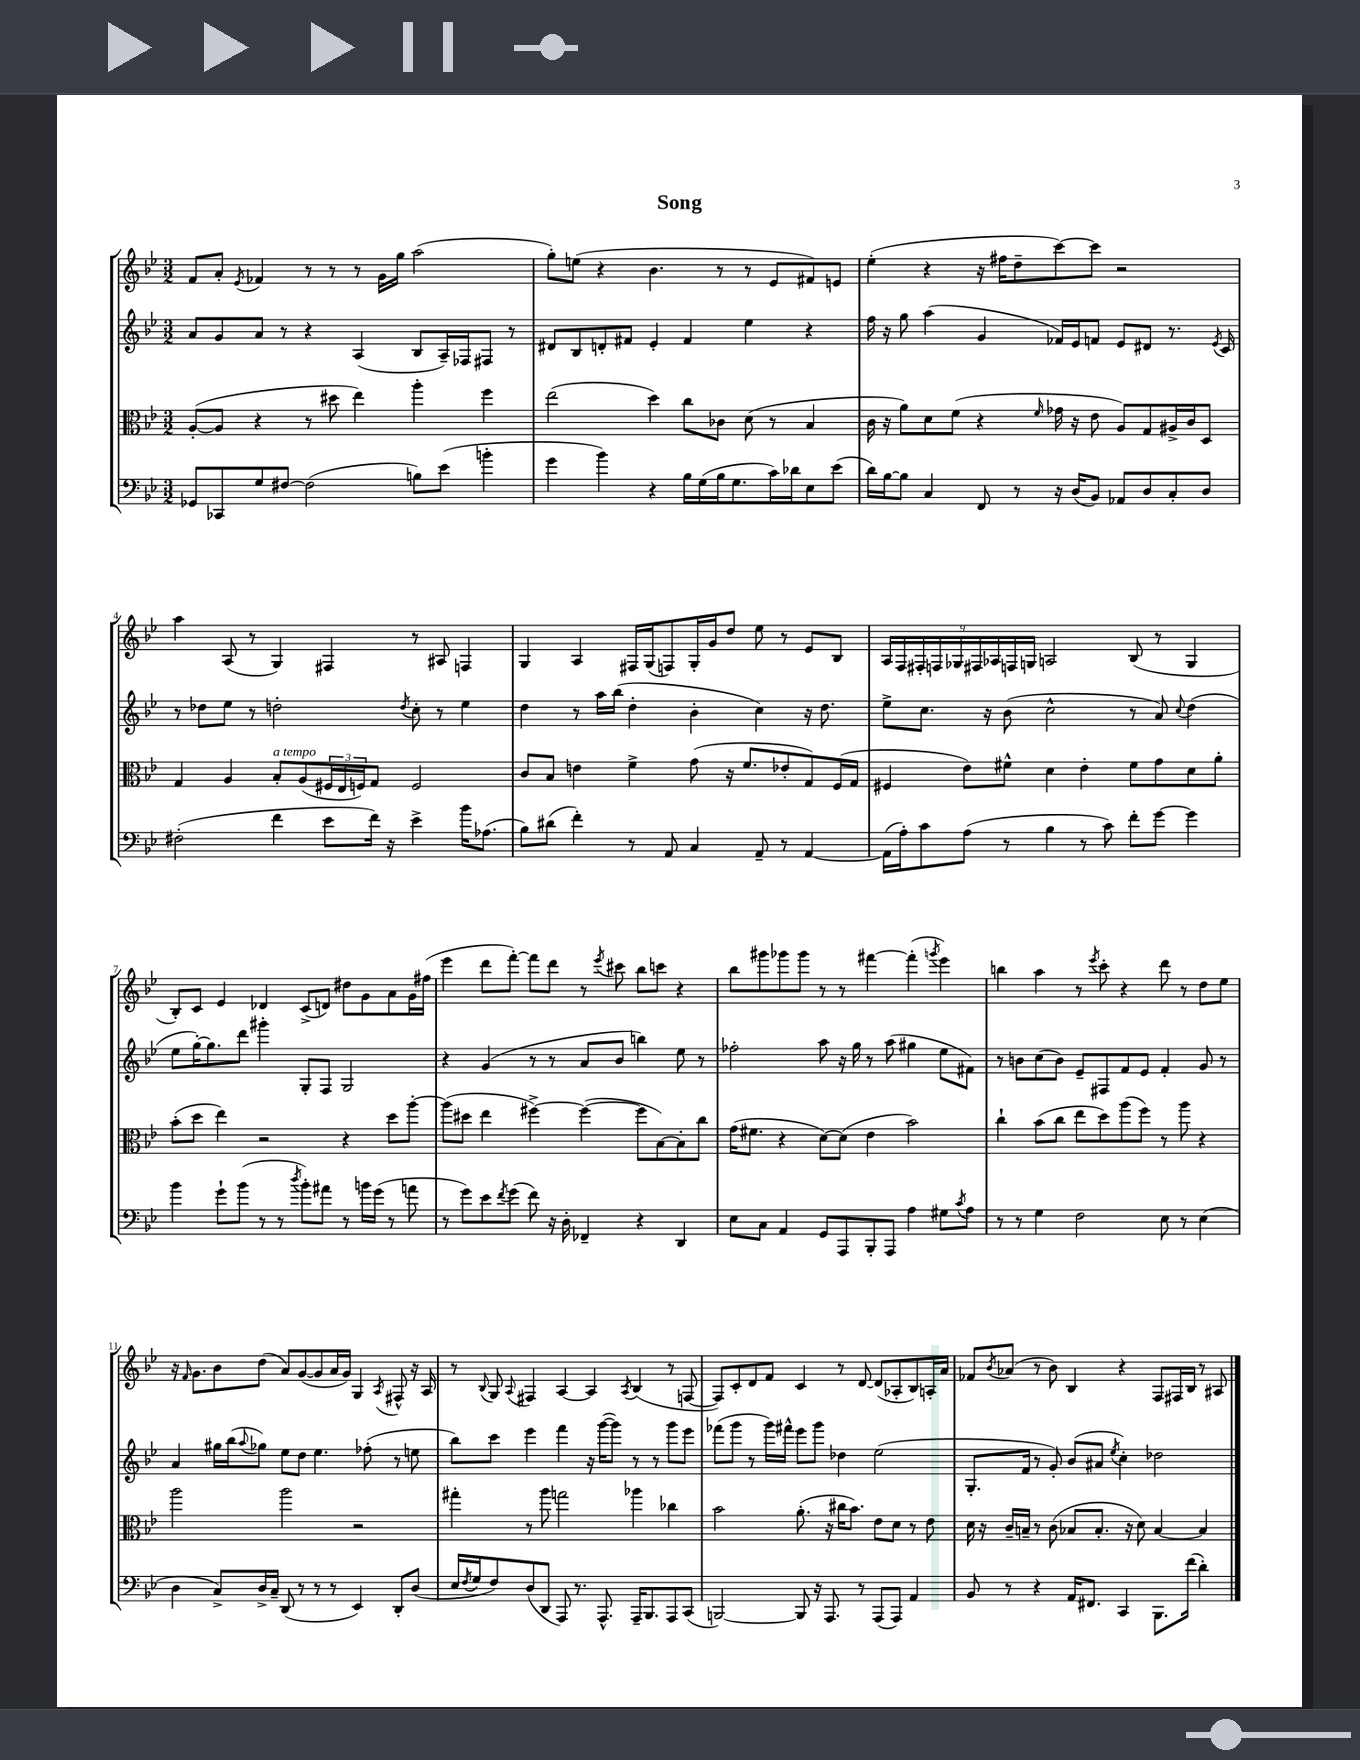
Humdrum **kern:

**kern	**kern	**kern	**kern
*staff4	*staff3	*staff2	*staff1
*clefF4	*clefC3	*clefG2	*clefG2
*k[b-e-]	*k[b-e-]	*k[b-e-]	*k[b-e-]
*M3/2	*M3/2	*M3/2	*M3/2
8GG-	([8A'	8a	8f
8CC-	8A]	8g	8a'
.	.	.	8qe-
8G	4r	8a	4f-
[8F#	.	8r	.
(2F#]	8r	4r	8r
.	8dd#	.	8r
.	4ee-)	(4A	8r
.	.	.	16g
.	.	.	16gg
8B)	4aa'	8B-	(2aa
(8e-	.	16A~)	.
.	.	16F-	.
4b'	4ff	8F#	.
.	.	8r	.
=	=	=	=
4g	(2ee-	8d#	8gg')
.	.	8B-	(8ee
4b-)	.	8d'	4r
.	.	8f#	.
4r	4dd)	4e-'	4.b-
16B-	8cc	4f#	.
(16G	.	.	.
16B-	8c-	.	8r
8.G	.	.	.
.	(8d	4ee-	8r
16c)	8r	.	8e-
16d-	.	.	.
8E-	4B-	4r	8f#)
(8e-	.	.	8e
=	=	=	=
16d)	16c	16ff	(4ee-'
[16B-	16r	16r	.
8B-]	8a)	8gg	.
4C	8d	(4aa	4r
.	(8f	.	.
8FF	4r	4g	16r
.	.	.	16ff#
8r	.	.	8dd~
.	16qqf	.	.
16r	16g-	16f-)	[8ccc)
(16D	16r	16e-	.
8BB-)	8e-	8f	8ccc]
8AA-	8A)	8e-	2r
8D	8G	8d#	.
8C'	16A#^	8.r	.
.	16c	.	.
8D	8D	.	.
.	.	8qe-	.
.	.	16c	.
=	=	=	=
(2F#'	4G	8r	4aa
.	.	8dd-	.
.	4A	8ee-	(8A
.	.	8r	8r
4f	8B-'	2dd'	4G)
.	(8A	.	.
8e-	24F#	.	4F#
.	24E-	.	.
.	24F)	.	.
16f)	8G	.	.
16r	.	.	.
.	.	8qdd	.
4e-^	2F	8cc'	8r
.	.	8r	8A#
16b-	.	4ee-	4F
(8.A-	.	.	.
=	=	=	=
8B-)	8c	4dd	4G
(8d#	8B-	.	.
4f')	4e	8r	4A
.	.	16aa	.
.	.	(16bb-	.
8r	4f^	4dd'	16F#
.	.	.	(16G
8AA	.	.	8F)
4C	(8g	4b-'	16G'
.	.	.	16g
.	16r	.	8dd
.	8.f	.	.
8AA~	.	4cc)	8ee-
8r	8e-'	.	8r
[4AA	8G)	16r	8e-
.	.	8.dd	.
.	(16F	.	8B-
.	16G	.	.
=	=	=	=
(16AA]	4F#	8ee-^	18A
.	.	.	18F
16A')	.	.	.
.	.	.	18F#'
8c	.	8.cc	.
.	.	.	18F
.	.	.	18G-
(8A	8e-)	.	.
.	.	.	18F#
.	.	16r	.
.	.	.	18A-
8r	8f#^^	(8b-	.
.	.	.	18F
.	.	.	18G
4B-	4d	2cc^^	2A
8r	4e-'	.	.
8c)	.	.	.
8f'	8f#	8r	(8B-
[8g	8g	8a)	8r
.	.	8qqcc	.
4g]	8d	(4dd	4G
.	8a'	.	.
=	=	=	=
4b-	(8b-'	8ee-	8B-')
.	8dd	[16gg')	8c
.	.	8.gg]	.
8g`	4ee-)	.	4e-
(8b-	.	8ddd	.
8r	2r	4ggg#'	4d-
8r	.	.	.
8qdd	.	.	.
8b-')	.	8G'	(8c^
8a#	.	8F	8d)
8r	4r	2G	8dd#
16b	.	.	8g
(16g	.	.	.
8r	8dd	.	8a
8a	[8aa'	.	16g
.	.	.	(16ff#
=	=	=	=
8r	(8aa]	4r	4eee-
8g)	8dd#	.	.
8e-	4ee-	(4g	8ddd
8qf	.	.	.
(8g	.	.	[8fff')
8f)	[4ff#^)	8r	8fff]
16r	.	8r	8ddd
16D'	.	.	.
4FF-~	(4ff#_	8a	8r
.	.	.	8qeee-
.	.	8b-	8ccc#
4r	8ff#]	4bb)	8bb-
.	[8B-)	.	8ccc
4DD	8B-']	8ee-	4r
.	8cc	8r	.
=	=	=	=
8E-	(16g	2ff-'	8bb-
.	8.f#	.	.
8C	.	.	8ggg#
4AA	4r	.	8ggg-
.	.	.	8ggg-
8GG	[8d)	8aa	8r
8AAA	(8d]	16r	8r
.	.	16gg	.
8BBB-'	4e-	8r	[4fff#
8AAA	.	(8aa	.
4A	2b-)	4gg#	(4fff#']
.	.	.	8qggg
8G#	.	8ee-	4eee-)
8qc	.	.	.
8A	.	8f#)	.
=	=	=	=
8r	4cc`	8r	4bb
8r	.	8b	.
4G	(8b-	(8cc	4aa
.	8cc	8b)	.
2F	8ee-	8e-~	8r
.	.	.	8qeee-
.	8dd)	8F#	8ccc'
.	(8aa	8f	4r
.	8ff)	8e-	.
8E-	8r	4f'	8ddd
8r	8aa	.	8r
(4E-	4r	8g	8dd
.	.	8r	8ee-
=	=	=	=
4D	2aa	4a	16r
.	.	.	16qqf
.	.	.	8.g
8C^)	.	16gg#	8b-
.	.	(16bb-	.
.	.	8qqaa	.
16D^	.	8gg-)	(8dd
16C~	.	.	.
(8DD	2aa	8ee-	8a)
8r	.	8dd	([8g
8r	.	4.ee-	8g]
8r	.	.	16a
.	.	.	16g)
4EE-)	2r	.	4G
.	.	(8ff-'	.
.	.	.	8qA
8DD'	.	8r	8F#^^
(8D	.	8ee	16r
.	.	.	16A
=	=	=	=
16E-	4gg#'	8bb-)	8r
8qF	.	.	.
16G	.	.	.
.	.	.	8qqB-
8F)	.	8ccc	8G
.	.	.	8qqA
(8D	8r	4eee-	4F#
8DD	8aa	.	.
8AAA)	2gg	4fff	[4A
8.r	.	.	.
.	.	16r	4A]
8.AAA^^	.	([16ggg	.
.	.	8ggg])	.
.	.	.	8qA
16AAA~	4aa-	8r	(4B-
8.BBB-	.	.	.
.	.	8r	.
8AAA	4cc-	8ggg	8r
(8CC	.	8eee-	[8F
=	=	=	=
[2BBB)	2b-	(8fff-	8F])
.	.	8ggg	8c'
.	.	8r	8d
.	.	16ggg)	8f
.	.	16fff#^^	.
8BBB]	(8.a'	8eee-	4c
16r	.	8ggg	.
8.AAA	16r	.	.
.	16cc#	4dd-	8r
.	8.b-)	.	.
8r	.	.	[8d
(8AAA	8e-	(2ee-	(8d]
8AAA)	8d	.	8A-'
4AA	8r	.	8B-)
.	8e-	.	16A'
.	.	.	16a
=	=	=	=
8BB-	16d	8.G'	8f-
.	16r	.	.
.	.	.	8qb-
8r	16c~	.	(8a-
.	16B~	16f	.
4r	8r	8r	8r
.	(8c	8g')	8b-)
16AA	8B-	(8b-	4B-
8.FF#	.	.	.
.	8.B-'	8a#	.
.	.	8qee-	.
4CC	.	4cc')	4r
.	16r	.	.
.	8d)	.	.
8.BBB-	[4B-	2dd-	8F
.	.	.	16F#
(16f	.	.	16B-
4d')	4B-]	.	8r
.	.	.	8A#
==	==	==	==
*-	*-	*-	*-
